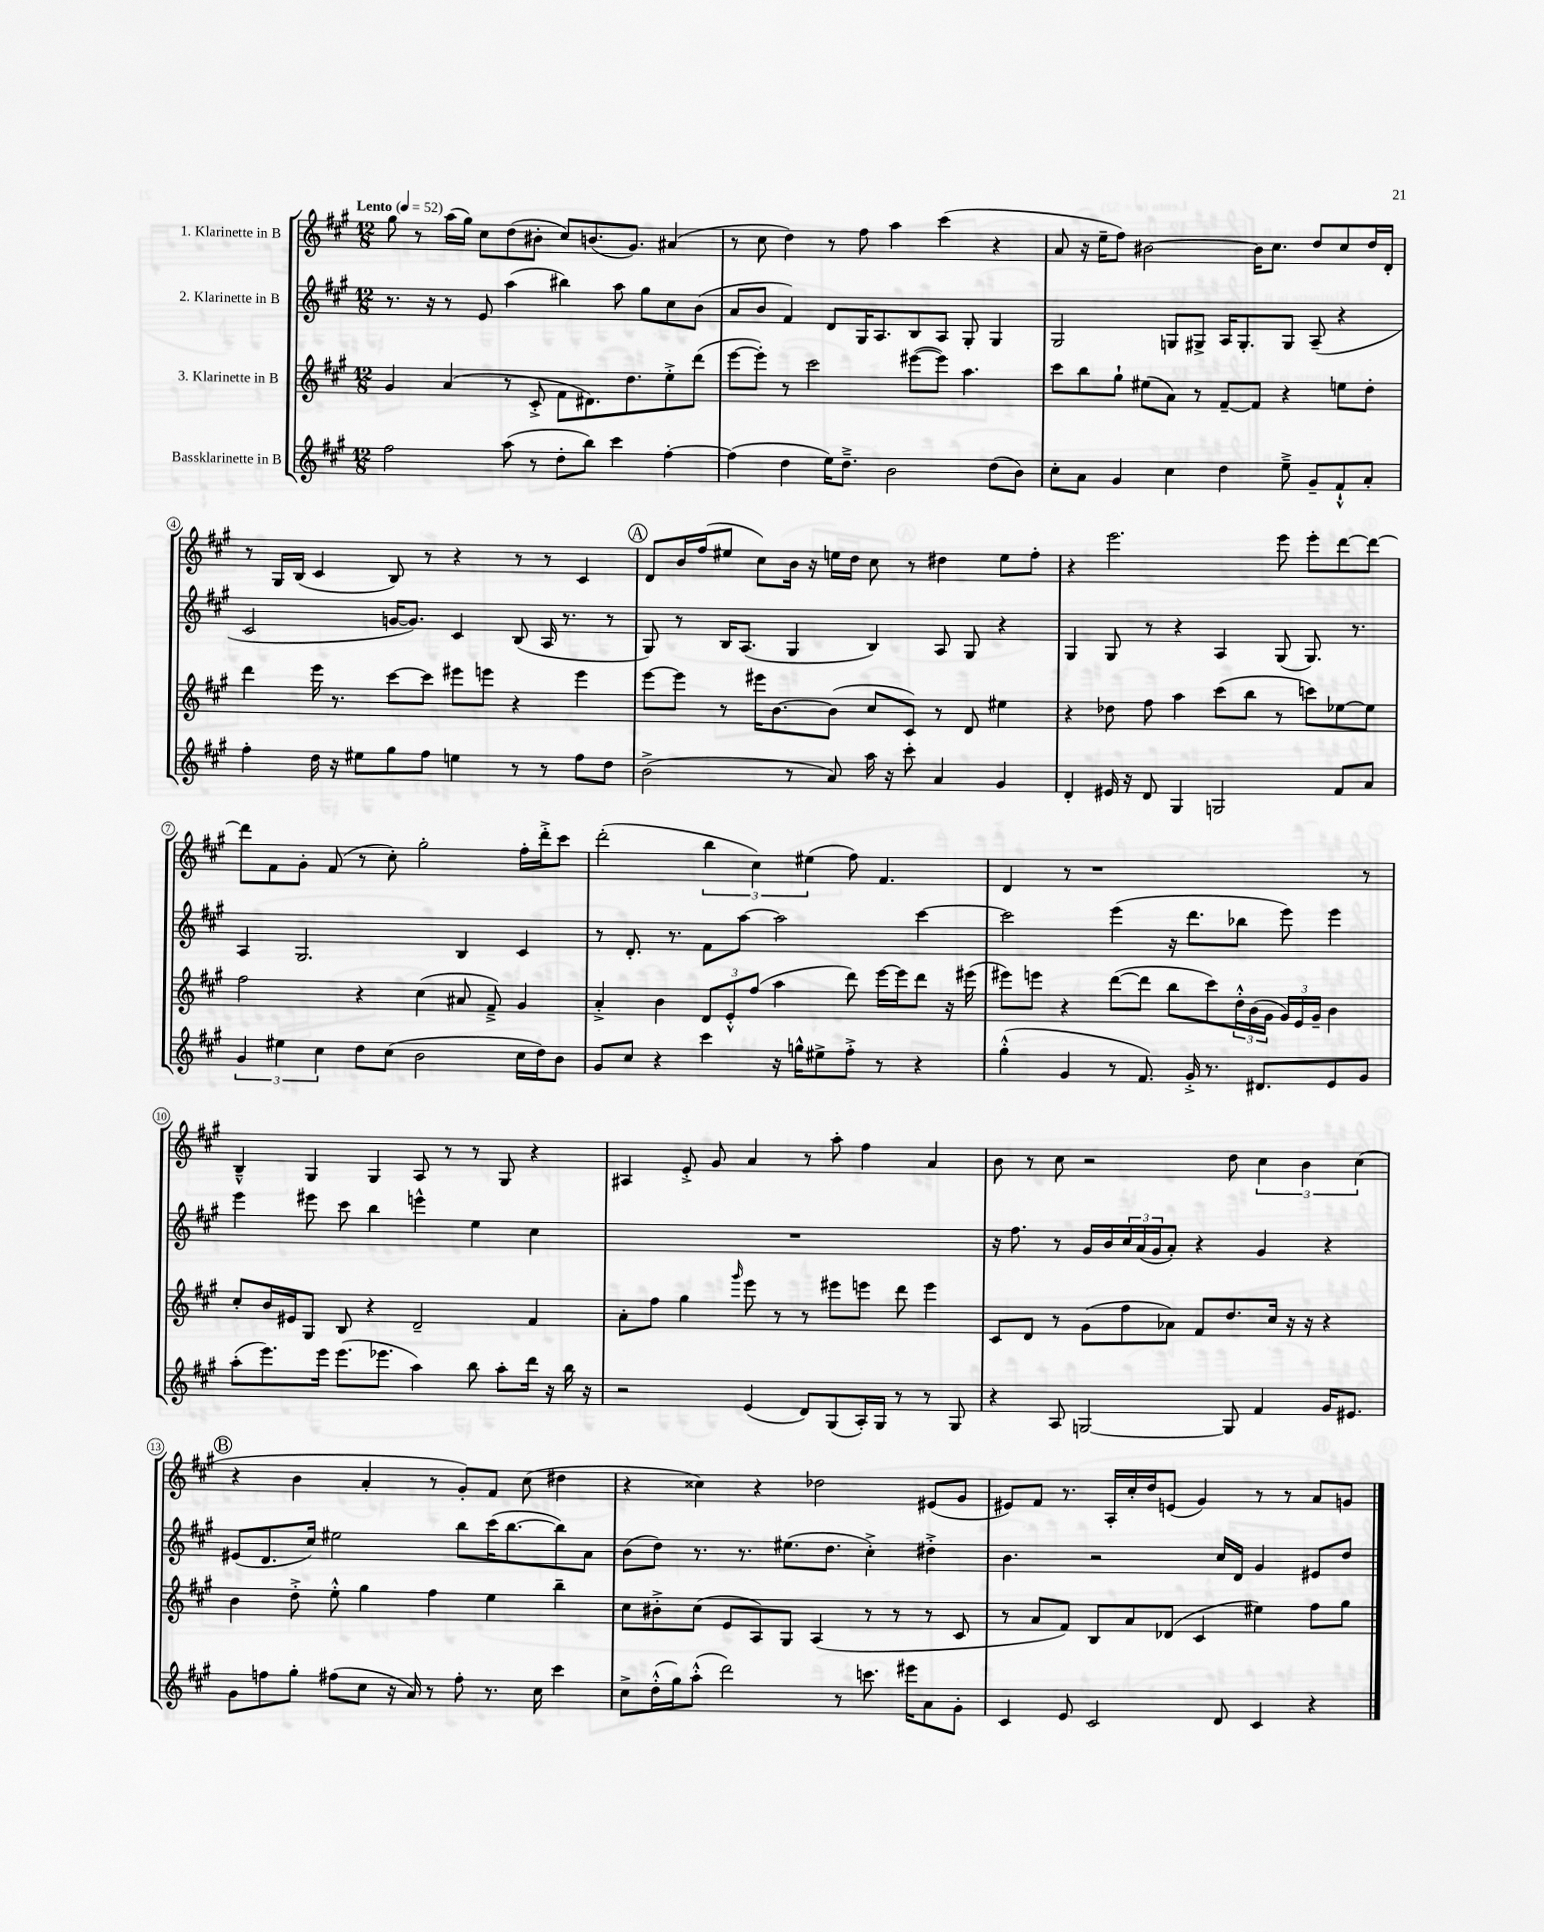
<<
\new StaffGroup <<
\new Staff = "s0" \with { instrumentName = "1. Klarinette in B" } {
    \clef treble \key a \major \numericTimeSignature \time 12/8 \tempo "Lento" 4 = 52
    gis''8 r8 a''16( gis''16) cis''8 d''8( bis'8-. cis''8) b'8.( gis'8.) ais'4( |
    r8 cis''8 d''4) r8 fis''8 a''4 cis'''4( r4 |
    a'8 r16 e''16-- fis''8) bis'2~ bis'16 cis''8. d''8 cis''8 d''16 d'16-. |
    r8 gis16 b16( cis'4 b8) r8 r4 r8 r8 cis'4 |
    \mark \markup { \circle "A" } d'8 b'16 fis''16( eis''8 cis''8) b'16 r16 e''16 d''16 cis''8 r8 dis''4 e''8 fis''8-. |
    r4 e'''2. e'''8 e'''8-. d'''8~ d'''8~ |
    d'''8 fis'8 gis'8-. fis'8( r8 cis''8-.) gis''2-. fis''16-. d'''16-.-> cis'''8 |
    d'''2-.( \tuplet 3/2 { b''4 cis''4) eis''4( } fis''8) fis'4. |
    d'4 r8 r1 r8 |
    b4---^ gis4 gis4 a8 r8 r8 gis8 r4 |
    ais4 e'8-.-> gis'8 a'4 r8 a''8-. fis''4 a'4 |
    b'8 r8 cis''8 r2 d''8 \tuplet 3/2 { cis''4 b'4 cis''4( } |
    \mark \markup { \circle "B" } r4 b'4 a'4-. r8 gis'8-.) fis'8 cis''8( dis''4 |
    r4 cisis''4) r4 des''2 eis'8( gis'8 |
    eis'8) fis'8 r8. a16-. cis''16-. d''16 e'8( gis'4) r8 r8 a'8 g'8 \bar "|." |
}
\new Staff = "s1" \with { instrumentName = "2. Klarinette in B" } {
    \clef treble \key a \major \numericTimeSignature \time 12/8
    r8. r16 r8 e'8 a''4( bis''4) a''8 gis''8 cis''8 b'8( |
    a'8 b'8 fis'4) d'8 gis16 a8. b8 a8 gis8-. gis4 |
    gis2 g8 gis8-> a16 gis8.-. gis8 a8--( r4 |
    cis'2 g'16~ g'8.) cis'4 b8( a16 r8. r8 |
    \mark \markup { \circle "A" } gis8) r8 b16 a8.( gis4 b4) a8 gis8 r4 |
    gis4 gis8 r8 r4 a4 gis8( gis8.) r8. |
    a4 gis2. b4 cis'4 |
    r8 d'8.-. r8. fis'8 a''8~ a''2 cis'''4~ |
    cis'''2 e'''4( r16 d'''8. bes''8 e'''8) e'''4 |
    e'''4 eis'''8 cis'''8 b''4 e'''4-^ e''4 cis''4 |
    R1. |
    r16 fis''8. r8 gis'16 b'16 \tuplet 3/2 { cis''16 a'16( gis'16 } a'8-.) r4 gis'4 r4 |
    \mark \markup { \circle "B" } eis'8( d'8. cis''16) eis''2 b''8 cis'''16( b''8.~ b''8) a'8 |
    b'8( d''8) r8. r8. eis''8.( d''8. cis''4-.->) dis''4-.-> |
    b'4. r2 cis''16 d'16 gis'4 eis'8 d''8 \bar "|." |
}
\new Staff = "s2" \with { instrumentName = "3. Klarinette in B" } {
    \clef treble \key a \major \numericTimeSignature \time 12/8
    gis'4 a'4( r8 cis'8-.-> fis'8 dis'8.) d''8. e''8-.-> d'''8( |
    e'''8~ e'''8-.) r8 cis'''2 eis'''8~( eis'''8) a''4. |
    cis'''8 b''8 gis''8-! eis''8( a'8) r8 fis'8~-- fis'8 r4 e''8 d''8-. |
    d'''4 e'''16 r8. cis'''8~ cis'''8 eis'''8 e'''8 r4 e'''4 |
    \mark \markup { \circle "A" } e'''8~ e'''8 r8 eis'''16 b'8.~ b'8( cis''8 cis'8) r8 d'8 eis''4 |
    r4 des''8 fis''8 a''4 cis'''8( b''8 r8 c'''8) ees''8~ ees''8 |
    fis''2 r4 cis''4( ais'8 fis'8--->) gis'4 |
    a'4-.-> b'4 \tuplet 3/2 { d'8 e'8-.-^ fis''8( } a''4 d'''8) e'''16~ e'''16 d'''8 r16 eis'''16( |
    eis'''8) e'''8 r4 d'''8~( d'''8 b''8 cis'''8) \tuplet 3/2 { d''16-.-^ b'16( gis'16 } \tuplet 3/2 { gis'16) e'16 gis'16-- } b'4 |
    cis''8-. b'16 eis'16 gis8 b8 r4 d'2-- fis'4 |
    a'8-. fis''8 gis''4 \grace { gis'''16 } e'''8 r8 r8 eis'''8 e'''8 d'''8 e'''4 |
    cis'8 d'8 r8 gis'8( fis''8 aes'8) fis'8 d''8. cis''16 r16 r16 r4 |
    \mark \markup { \circle "B" } b'4 d''8-.-> e''8-.-^ gis''4 fis''4 e''4 b''4-- |
    cis''8 bis'8-.-> cis''8( e'8 a8) gis8 a4( r8 r8 r8 cis'8 |
    r8 a'8 fis'8) b8 a'8 des'8( cis'4 eis''4) fis''8 gis''8 \bar "|." |
}
\new Staff = "s3" \with { instrumentName = "Bassklarinette in B" } {
    \clef treble \key a \major \numericTimeSignature \time 12/8
    fis''2 a''8( r8 d''8-. b''8) cis'''4 fis''4~-. |
    fis''4( d''4 e''16) d''8.---> b'2 d''8( b'8) |
    cis''8-. a'8 gis'4 cis''4 d''4 e''8---> gis'8-- fis'8-!-^ a'8-. |
    fis''4-. d''16 r16 eis''8 gis''8 fis''8 e''4 r8 r8 fis''8 d''8 |
    \mark \markup { \circle "A" } b'2->( r8 a'8) a''16 r16 cis'''8-. a'4 gis'4 |
    d'4-. eis'16 r16 d'8 gis4 g2 fis'8 a'8 |
    \tuplet 3/2 { gis'4 eis''4 cis''4 } d''8 cis''8( b'2 cis''16 d''16) b'8 |
    gis'8 cis''8 r4 cis'''4 r16 g''16-^ eis''8-> fis''8-.-> r8 r4 |
    gis''4-.-^( gis'4 r8 fis'8.) gis'16-.-> r8. dis'8. e'8 gis'8 |
    a''8-.( e'''8.) e'''16 e'''8.( ees'''8. a''4) b''8 a''8-. d'''16 r16 b''16 r16 |
    r2 e'4( d'8) gis8( a16-.) gis16 r8 r8 gis8 |
    r4 a8 g2~ g8 fis'4 gis'16 eis'8. |
    \mark \markup { \circle "B" } gis'8 f''8 gis''8-. fis''8( cis''8 r16 a'16) r8 fis''8-. r8. cis''16 cis'''4 |
    cis''8-> d''16-.-^( gis''16) a''8-.-^( d'''2) r8 c'''8. eis'''16 a'8 gis'8-. |
    cis'4 e'8 cis'2 d'8 cis'4 r4 \bar "|." |
}
>>
>>
\layout { \context { \Score \override BarNumber.stencil = #(make-stencil-circler 0.1 0.3 ly:text-interface::print) } }
